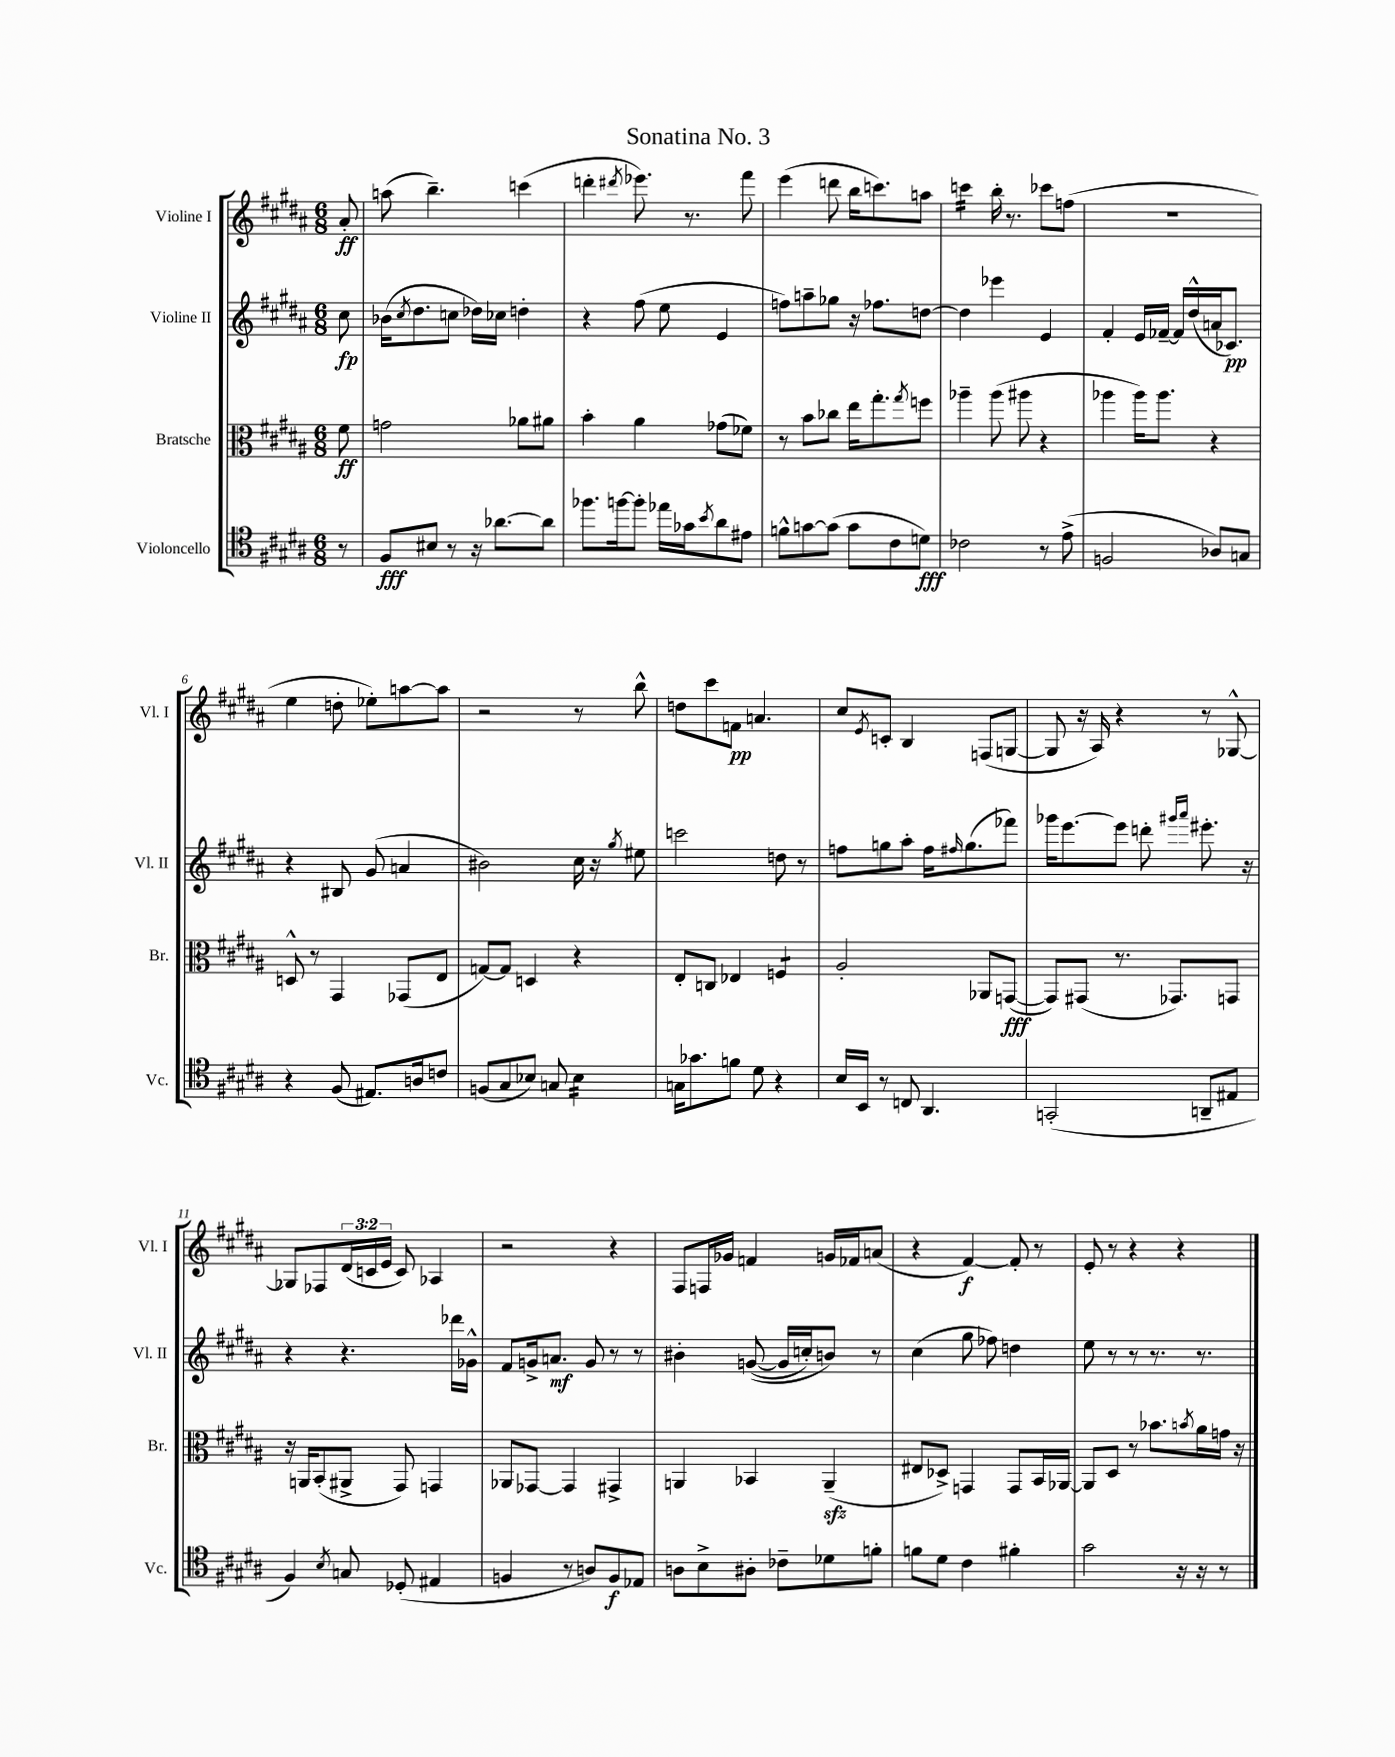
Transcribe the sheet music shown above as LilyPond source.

\header { title = "Sonatina No. 3" }
<<
\new StaffGroup <<
\new Staff = "s0" \with { instrumentName = "Violine I" shortInstrumentName = "Vl. I" } {
    \clef treble \key b \major \numericTimeSignature \time 6/8 \override Staff.TupletNumber.text = #tuplet-number::calc-fraction-text \partial 8
    ais'8-.\ff |
    a''8( b''4.--) c'''4( |
    d'''4-. \acciaccatura { dis'''8 } ees'''8.) r8. fis'''8 |
    e'''4( d'''8 b''16 c'''8.) a''8 |
    c'''4:16 b''16-. r8. ces'''8 f''8( |
    R2. |
    e''4 d''8-. ees''8-.) a''8~ a''8 |
    r2 r8 b''8-^ |
    d''8 cis'''8 f'8\pp a'4. |
    cis''8 \acciaccatura { e'8 } c'8-. b4 f8( g8~ |
    g8 r16 ais16) r4 r8 ges8~-^ |
    ges8 fes8 \tuplet 3/2 { dis'16( c'16 e'16 } c'8) aes4 |
    r2 r4 |
    fis8 f16 ges'16 f'4 g'16 fes'16 a'8( |
    r4 fis'4~\f) fis'8-. r8 |
    e'8-. r8 r4 r4 \bar "|." |
}
\new Staff = "s1" \with { instrumentName = "Violine II" shortInstrumentName = "Vl. II" } {
    \clef treble \key b \major \numericTimeSignature \time 6/8 \partial 8
    cis''8\fp |
    bes'16( \acciaccatura { cis''8 } dis''8. c''8 des''16) ces''16 d''4-. |
    r4 fis''8( e''8 e'4 |
    f''8) a''8-- ges''8 r16 fes''8. d''8~ |
    d''4 ees'''4 e'4 |
    fis'4-. e'16 fes'16~-- fes'16 dis''16-^( a'16 ces'8.\pp) |
    r4 bis8 gis'8( a'4 |
    bis'2) cis''16 r16 \acciaccatura { gis''8 } eis''8 |
    c'''2 d''8 r8 |
    f''8 g''8 ais''8-. f''16 \grace { fis''16 } g''8.( fes'''8) |
    ges'''16 e'''8.~ e'''8 d'''8-. \grace { gis'''16 ais'''16 } eis'''8.-. r16 |
    r4 r4. des'''16 ges'16-^ |
    fis'8 g'16-> a'8.\mf g'8 r8 r8 |
    bis'4-. g'8~(\( g'16 c''16-.) b'8\) r8 |
    cis''4( gis''8 fes''8) d''4 |
    e''8 r8 r8 r8. r8. \bar "|." |
}
\new Staff = "s2" \with { instrumentName = "Bratsche" shortInstrumentName = "Br." } {
    \clef alto \key b \major \numericTimeSignature \time 6/8 \partial 8
    fis'8\ff |
    g'2 aes'8 ais'8 |
    b'4-. ais'4 ges'8( fes'8) |
    r8 b'8 ces''8 e''16 gis''8.-. \acciaccatura { gis''8 } f''8 |
    aes''4-- aes''8( ais''8 r4 |
    aes''4 aes''16) aes''8. r4 |
    d8-^ r8 gis,4 ges,8( e8 |
    g8~) g8 d4 r4 |
    e8-. c8 ees4 f4:8 |
    ais2-. aes,8 g,8~\fff( |
    g,8) gis,8( r8. ges,8.) g,8 |
    r16 a,16 b,8-.( ais,8-> gis,8) g,4 |
    aes,8 ges,8~ ges,4 gis,4-> |
    a,4 bes,4 a,4--\sfz( |
    eis8 des8->) g,4 g,8 b,16 aes,16~ |
    aes,8 dis8 r8 bes'8. \acciaccatura { b'8 } ais'16 g'16 r16 \bar "|." |
}
\new Staff = "s3" \with { instrumentName = "Violoncello" shortInstrumentName = "Vc." } {
    \clef tenor \key b \major \numericTimeSignature \time 6/8 \partial 8
    r8 |
    fis8\fff bis8 r8 r16 aes'8.~ aes'8 |
    fes''8. f''16~ f''8-. ees''16 ges'16 \acciaccatura { b'8 } ais'8 eis'8 |
    f'8-^ g'8~ g'8( g'8 cis'8 d'8\fff) |
    ces'2 r8 e'8->( |
    f2 aes8) g8 |
    r4 fis8( eis8.) a16 c'8 |
    f8( gis8 bes8) g8 bes4:16 |
    g16 ges'8. f'8 dis'8 r4 |
    b16 b,16 r8 c8 ais,4. |
    g,2-.( a,8-- eis8 |
    fis4) \acciaccatura { b8 } g8 des8-.( eis4 |
    f4 r8 a8) f8\f ees8 |
    a8 b8-> ais8-. ces'8-- des'8 f'8-. |
    f'8 dis'8 cis'4 fis'4-. |
    gis'2 r16 r16 r8 \bar "|." |
}
>>
>>
